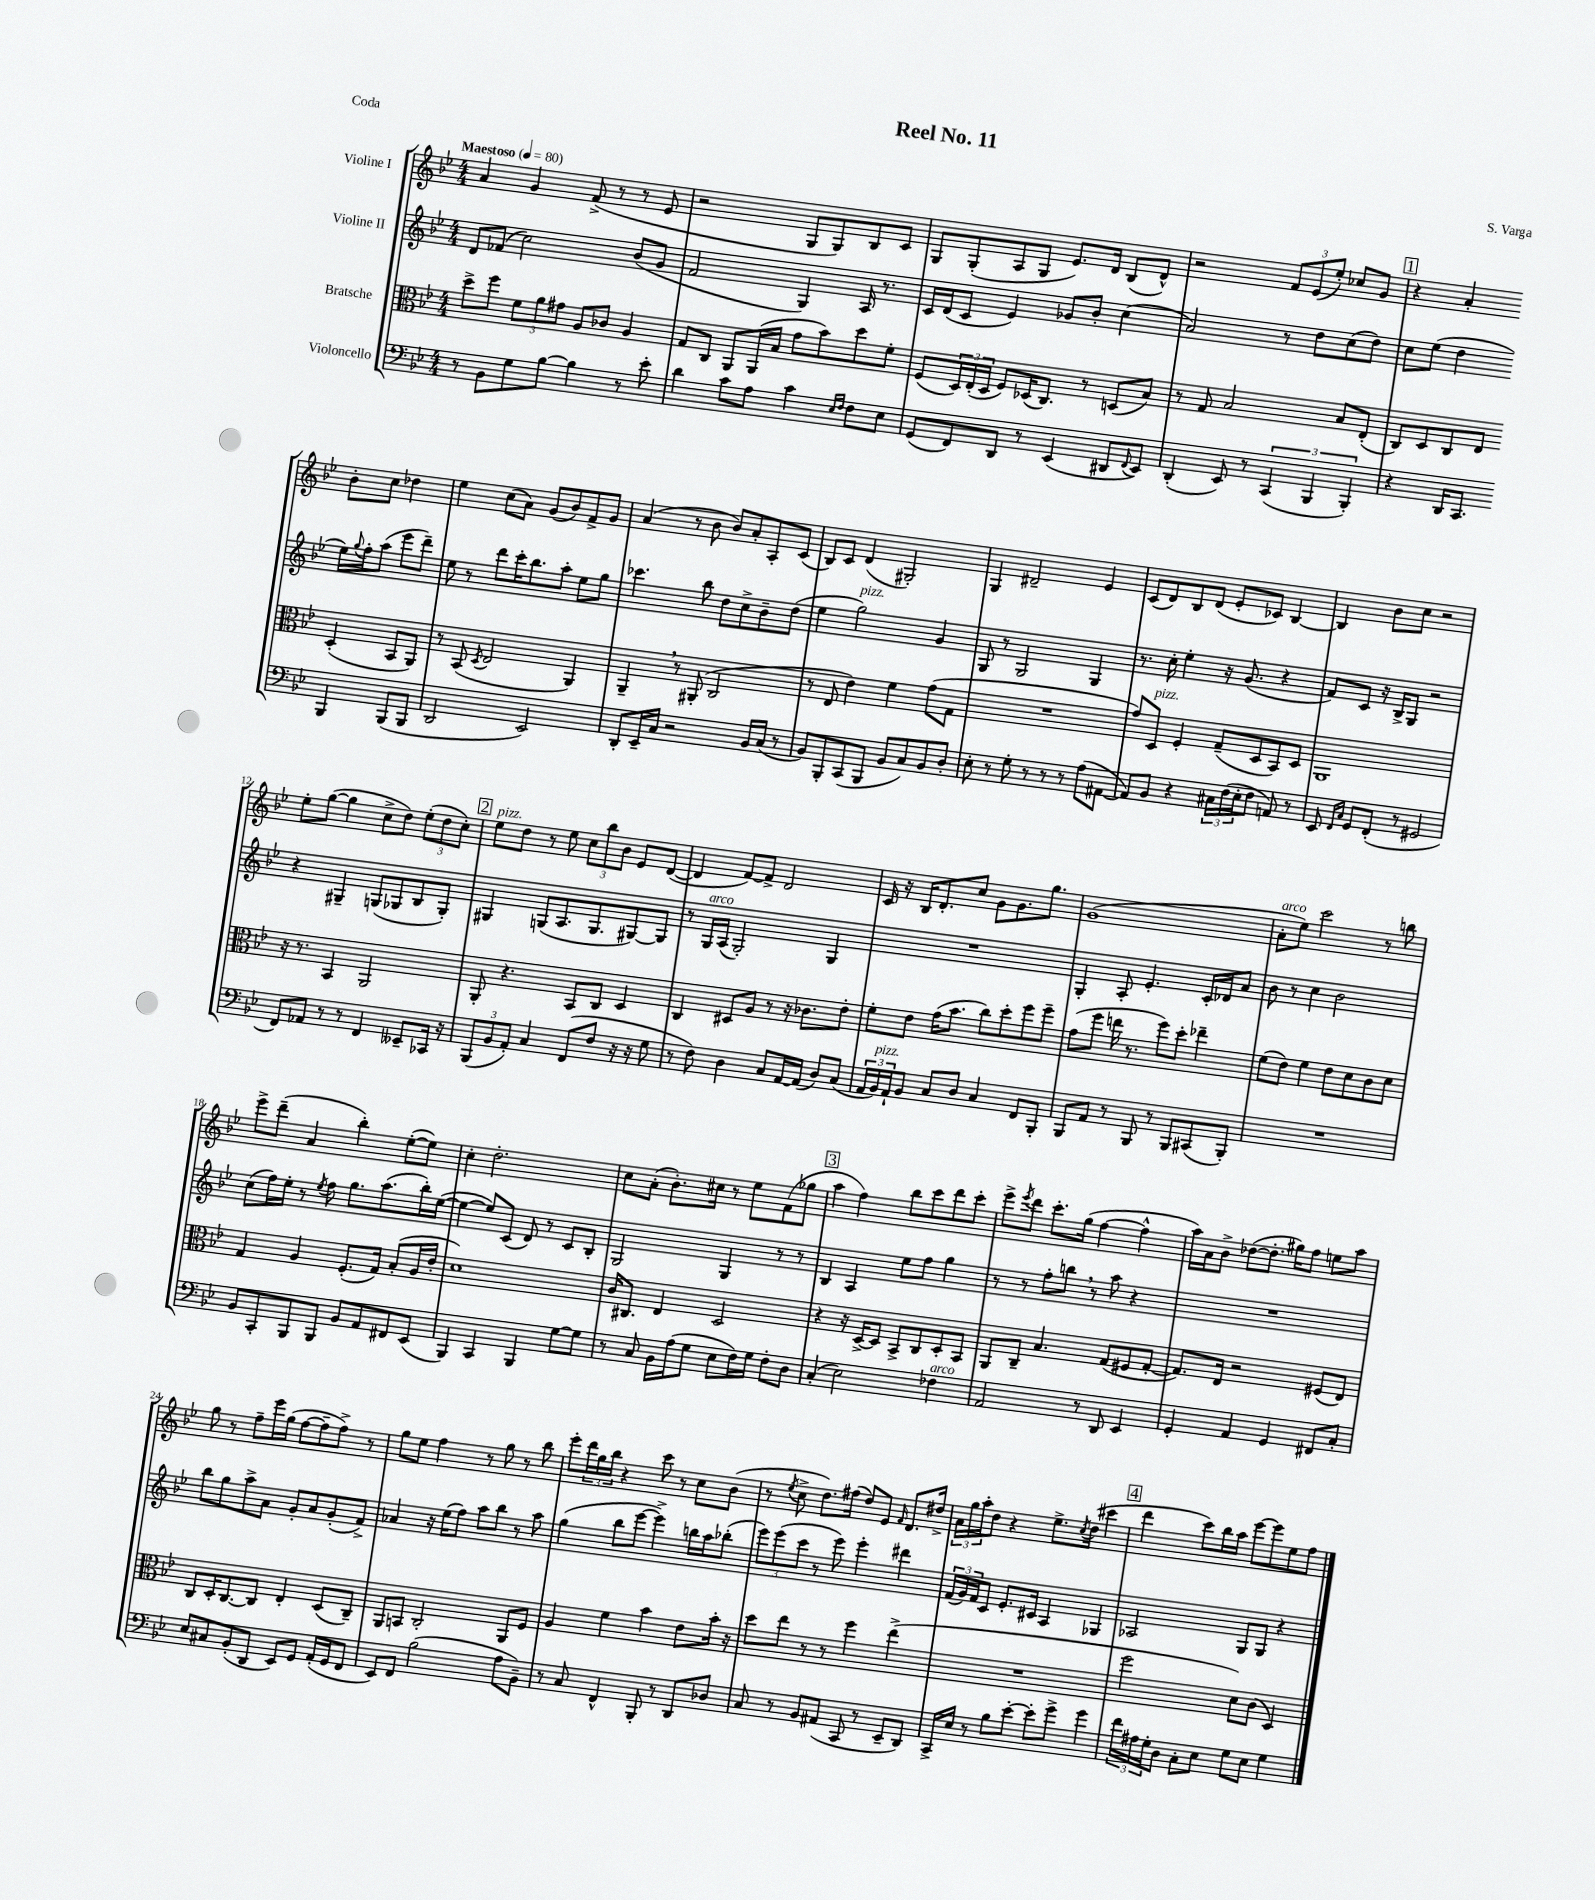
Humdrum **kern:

**kern	**kern	**kern	**kern
*staff4	*staff3	*staff2	*staff1
*clefF4	*clefC3	*clefG2	*clefG2
*k[b-e-]	*k[b-e-]	*k[b-e-]	*k[b-e-]
*M4/4	*M4/4	*M4/4	*M4/4
*MM80	*MM80	*MM80	*MM80
8r	8dd^\L	8d/L	4a/
8BB-\L	8ff\J	(8f-/J	.
8G\	12f\L	2cc\)	4g/
.	12a\	.	.
[8B-\J	.	.	.
.	12g#\J	.	.
4B-\]	8A/L	.	(8f^/
.	8c-/J	.	8r
8r	4A/	(8b-/L	8r
8e-'\	.	8g/J	8e-/
=	=	=	=
4d\	8G/L	2f/	2r
.	8C/J	.	.
8c\L	8AA/L	.	.
8A\J	(16AA/L	.	.
.	16B-/JJ	.	.
4c\	8g\L	4G/)	8G/L
.	8b-\)	.	8G/)
16qqE-/LL	.	.	.
16qqF/JJ	.	.	.
8F\L	8dd\	16A/	8B-/
.	.	8.r	.
8E-\J	8f'\J	.	8c/J
=	=	=	=
(8GG/L	(8F/L	16c/LL	8G/L
.	.	(16d/J	.
8FF/)	24D/L)	8c/J	(8G'/
.	(24E-'/	.	.
.	24D/JJ	.	.
8DD/J	8F/L)	4e-/)	8A/
8r	(16D-/K	.	8G/J
.	8.C/J)	.	.
(4EE-/	.	8g-/L	8.e-/L)
.	8r	8b-'/J	.
.	.	.	16d/Jk
8DD#/L	(8D/L	(4cc\	(8B-/L
8qqFF/	.	.	.
8EE-/J)	8B-/J)	.	8d^^/J)
=	=	=	=
(4DD'/	8r	2a/)	2r
.	8G/	.	.
8EE-/)	2B-/	.	.
8r	.	.	.
(6CC/	.	8r	12f/L
.	.	.	(12e-/
.	.	8dd\L	.
6BBB-/	.	.	12ee-'/J)
.	8B-/L	(8cc\	8cc-/L
6BBB-'/)	.	.	.
.	(8E-'/J	8dd\J)	8g/J
=	=	=	=
4r	8C/L)	8cc\L	4r
.	8D/	(8ee-\J	.
16DD/LK	8C/	4dd\	4a'/
8.CC/J	.	.	.
.	8E-/J	.	.
4BBB-/	(4D'/	16ee-\LL)	8b-'\L
.	.	8qqgg/	.
.	.	16ff'\J	.
.	.	(8aa\J	8cc\J
(8BBB-/L	8BB-/L	8eee-\L	4dd-\
8BBB-/J	8AA/J)	8ddd~\J)	.
=	=	=	=
2DD/	8r	8ee-\	4ee-\
.	(8BB-/	8r	.
.	8qD/	.	.
.	2E-/	8ddd\L	(8cc\L
.	.	16ccc'\K	8a\J)
.	.	8.bb-\	.
2EE-/)	.	.	(8g/L
.	.	8aa'\J	8b-/)
.	4AA/)	8ee-\L	8f^/
.	.	8gg\J	8g/J
=	=	=	=
8DD'/L	4AA~/	4.ccc-\	(4a/
16EE-~/L	.	.	.
16C/JJ	.	.	.
2r	8r	.	8r
.	(8AA#'/	8bb-\	8b-\
.	2C/	8dd\L	8b-/L)
.	.	8cc^\	8a'/
16BB-/LL	.	8b-~\	8A'/
(16C/JJ	.	.	.
8r	.	(8dd\J	(8c/J
=	=	=	=
8BB-/L)	8r	4ee-\	8B-/L)
8BBB-'/	8E-/	.	8c/J
(8CC/	4e-\)	2gg\)	(4d/
8BBB-/J	.	.	.
8BB-/L	4f\	.	2G#'/)
8C/)	.	.	.
8BB-/	(8g\L	4g/	.
8D'/J	8G\J	.	.
=	=	=	=
8E-'\	1r	8G/	4G/
8r	.	8r	.
8G'\	.	2G/	2d#~/
8r	.	.	.
8r	.	.	.
8r	.	.	.
(8A\L	.	4G/	4e-/
[8AA#\J	.	.	.
=	=	=	=
8AA#/]L)	8g/L)	8.r	(8c/L
8BB-/J	8D/J	.	8d/)
.	.	16cc'\	.
4r	4F'/	4ee-'\	8B-/
.	.	.	(8d/J
24C#\LL	(8G~/L	16r	8e-'/L
(24F\	.	.	.
.	.	(8.g/	.
24E-'\J	.	.	.
8F\J	8D/	.	8c-/J)
8AA/)	8BB-/)	4r	[4B-/
8r	8D/J	.	.
=	=	=	=
8EE-/	1AA	8f/L)	4B-/]
16qqFF/LL	.	.	.
16qqC/JJ	.	.	.
8GG/L	.	8c/J	.
(8FF'/J	.	16r	8b-\L
.	.	16B-^/LK	.
8r	.	8G/J	8cc\J
2GG#/	.	2r	2r
=	=	=	=
8FF/L)	16r	4r	8ee-'\L
.	8.r	.	.
8AA-/J	.	.	([8gg\J
8r	4BB-/	4G#~/	4gg\]
8r	.	.	.
4FF/	2AA/	(8G/L	8cc^\L
.	.	8G-/	8dd\J)
8EE--~/L	.	8B-/	(12ee-'\L
.	.	.	12dd\
16CC-/Jk	.	8G-'/J)	.
.	.	.	12cc'\J)
16r	.	.	.
=	=	=	=
(12BBB-/L	8AA'/	4G#/	8ee-\L
12BB-/	.	.	.
.	4.r	.	8dd\J
12AA'/J)	.	.	.
4C/	.	(8G/L	8r
.	.	8.A/	8ee-\
(8FF/L	8BB-/L	.	12cc\L
.	.	8.G/	.
.	.	.	12bb-\
8F/J	8C/J	.	.
.	.	.	12b-\J
16r	4D/	[8G#/)	8e-/L
16r	.	.	.
8G\	.	8G#/]J	([8d/J
=	=	=	=
8r	4C/	8r	4d/]
8F\)	.	16G/LL	.
.	.	(16A/JJ	.
4D\	8D#/L	2G'/)	[8f/L)
.	8A/J	.	8f^/]J
8C/L	8r	.	2d/
[16AA/L	16r	.	.
(16AA/]JJ	8.c-\L	.	.
8D/L)	.	4G/	.
(8C/J	8e-'\J	.	.
=	=	=	=
24AA/LL	8f'\L	1r	16c/
24BB-/)	.	.	.
.	.	.	16r
24AA`/J	.	.	.
8BB-/J	8e-\J	.	16B-/LK
.	.	.	8.d'/
8C/L	(16g\LK	.	.
.	8.b-\J	.	.
8D/J	.	.	8cc/J
4C/	8cc\L)	.	8g\L
.	8dd'\	.	8.g\
8FF/L	8ff\	.	.
.	.	.	8.gg\J
8BBB-'/J	8ff~\J	.	.
=	=	=	=
8BBB-/L	(8g\L	4G'/	(1g
8AA/J	8ff\J	.	.
8r	16ee\	8A'/	.
.	8.r	.	.
8BBB-/	.	4.e-'/	.
8r	8ff\L)	.	.
8BBB-/L	8dd'\J	.	.
(8CC#/	4ee-~\	16c'/LL	.
.	.	16d-/J	.
8BBB-'/J)	.	8a/J	.
=	=	=	=
1r	(8f\L	8b-\	8a'\L
.	8e-\J)	8r	8ee-\J)
.	4f\	4cc\	2ccc\
.	8e-\L	2b-\	.
.	8d\	.	.
.	8c\	.	8r
.	8d\J	.	8bb\
=	=	=	=
8BB-/L	4G/	(8cc\L	8eee-^\L
8CC'/	.	16ff\L)	(8ddd~\J
.	.	16ee-'\JJ	.
8BBB-/	4A/	8r	4a/
.	.	8qee-/	.
8BBB-/J	.	8ff\	.
8BB-/L	(8.F'/L	8.gg\L	4bb-'\)
8AA/	.	.	.
.	16G/Jk)	(8.aa\	.
8FF#/	(8B-'/L	.	([8ee-'\L
(8EE-/J	16A/L	16bb-'\L)	8ee-\]J)
.	16e-'/JJ	([16ee-\JJ	.
=	=	=	=
4BBB-/)	1d)	4ee-\_	4cc'\
4CC/	.	8ee-/]L)	2.dd'\
.	.	(8c/J	.
4BBB-/	.	8d/)	.
.	.	8r	.
[8G\L	.	8c/L	.
8G\]J	.	8B-'/J	.
=	=	=	=
8r	16c/LK	2G/	8cc\L
.	8.C#/J	.	.
8C/	.	.	(8a'\J
16BB-\LL	4E-/	.	8.b-'\L)
(16A\J	.	.	.
8G\J	.	.	.
.	.	.	16cc#\Jk
8E-\L	2D/	4G/	8r
16F\L)	.	.	8ee-\L
16G\JJ	.	.	.
8F'\L	.	8r	(8f\
8D\J	.	8r	8gg-\J
=	=	=	=
(4C'/	4r	4B-/	4aa\
2E-\)	16r	4A/	4ff\)
.	[16D^/LK	.	.
.	8D/]J	.	.
.	8BB-^/L	8ee-\L	8bb-\L
.	8C/	8ff\J	8ccc\
4F-\	8D'/	4gg\	8ddd\
.	8BB-/J	.	8ccc'\J
=	=	=	=
2AA/	8AA/L	8r	8eee-^\L
.	.	.	8qeee-/
.	8C~/J	8r	8ddd\J
.	4.B-/	8ff'\L	8.ccc'\L
.	.	8bb\J	.
.	.	.	(16gg\Jk
8r	.	8r	[4ff\
8DD/	(8G/L	8aa\	.
4EE-/	8F#/	4r	4ff^^\]
.	[8G'/J	.	.
=	=	=	=
4GG'/	8.G/]L)	1r	16aa\LL)
.	.	.	16a\J
.	.	.	8b-^\J
.	16E-/Jk	.	.
4AA/	2r	.	([8dd-\L
.	.	.	8.dd-'\]J
4GG/	.	.	.
.	.	.	16gg#\LK)
.	.	.	8ff\J
8FF#/L	(8F#/L	.	8ee\L
8C'/J	8E-/J)	.	8aa\J
=	=	=	=
8E-/L	8C/L	8bb-\L	8gg\
8C#/	16D'/K	8gg\	8r
.	[8.C/	.	.
(8BB-'/	.	8aa^\	8ff~\L
8DD/J	8C/]J	8a\J	16eee-\L
.	.	.	(16gg\JJ
8EE-/L)	4E-'/	8g'/L	[8ff\L
8GG/J	.	8a/	8ff~\]
(16AA'/LL	(8D/L	(8g'/	8ff^\J)
16GG/J	.	.	.
8FF/J	8C~/J)	8f^/J)	8r
=	=	=	=
8EE-/L)	8AA/L	4a-/	8gg\L
8FF/J	8BB/J	.	8ee-\J
(2B-\	2C'/	16r	4ff\
.	.	(16ee-\LK	.
.	.	8ff\J)	.
.	.	8aa\L	8r
.	.	8bb-\J	8gg\
8A\L	8AA/L	8r	8r
8BB-~\J)	8F/J	8aa\	8bb-\
=	=	=	=
8r	4A/	(4gg\	8eee-'\L
8C/	.	.	24ddd\L
.	.	.	24gg\
.	.	.	24bb-\JJ
4FF^^/	4f\	8bb-\L	4r
.	.	[8eee-\J	.
8BBB-'/	4b-\	4eee-^\])	8ccc\
8r	.	.	8r
8DD/L	8e-\L	16bb\LL	8cc\L
.	.	16aa\J	.
8D-/J	16b-'\Jk	(8bb-'\J	(8b-\J
.	16r	.	.
=	=	=	=
8C/	8dd\L	12eee-\L)	8r
.	.	(12eee-\	.
.	.	.	8qee-/
8r	8ee-\J	.	8cc^\
.	.	12ccc\J	.
8BB-/L	8r	8r	8.dd\L)
(8AA#/J	8r	8eee-\)	.
.	.	.	(16ff#\Jk
8CC/	4ff\	4eee-'\	8dd/L)
8r	.	.	8e-/J
.	.	.	16qqf/
8EE-~/L	(4ee-^\	4ddd#\	8.d/L
8DD/J)	.	.	.
.	.	.	16dd#^/Jk
=	=	=	=
16CC^/LL	1r	(24f/LL	24a\LL
.	.	24g/)	24gg\
16E-/JJ	.	.	.
.	.	24f/J	24aa'\J
8r	.	8c/J	8dd\J
8B-\L	.	8.e-'/L	4r
[8e-'\J	.	.	.
.	.	16c#/Jk	.
8e-'\]L	.	4A/	8.ee-^\L
8g^\J	.	.	.
.	.	.	8qcc/
.	.	.	(16dd\Jk
4g\	.	4G-/	4ccc#\
=	=	=	=
24f\LL	2ff\	2A-/	4ddd\
24A#\	.	.	.
24G'\J	.	.	.
8D\J	.	.	.
8C'\L	.	.	8ccc\L)
8E-\J	.	.	16bb-\L
.	.	.	16aa\JJ
8G\L	8d\L)	8G/L	[8eee-\L
8E-\J	(8c\J	8G/J	8eee-\]
4G\	4D/)	4r	8ee-\
.	.	.	8ff\J
==	==	==	==
*-	*-	*-	*-
